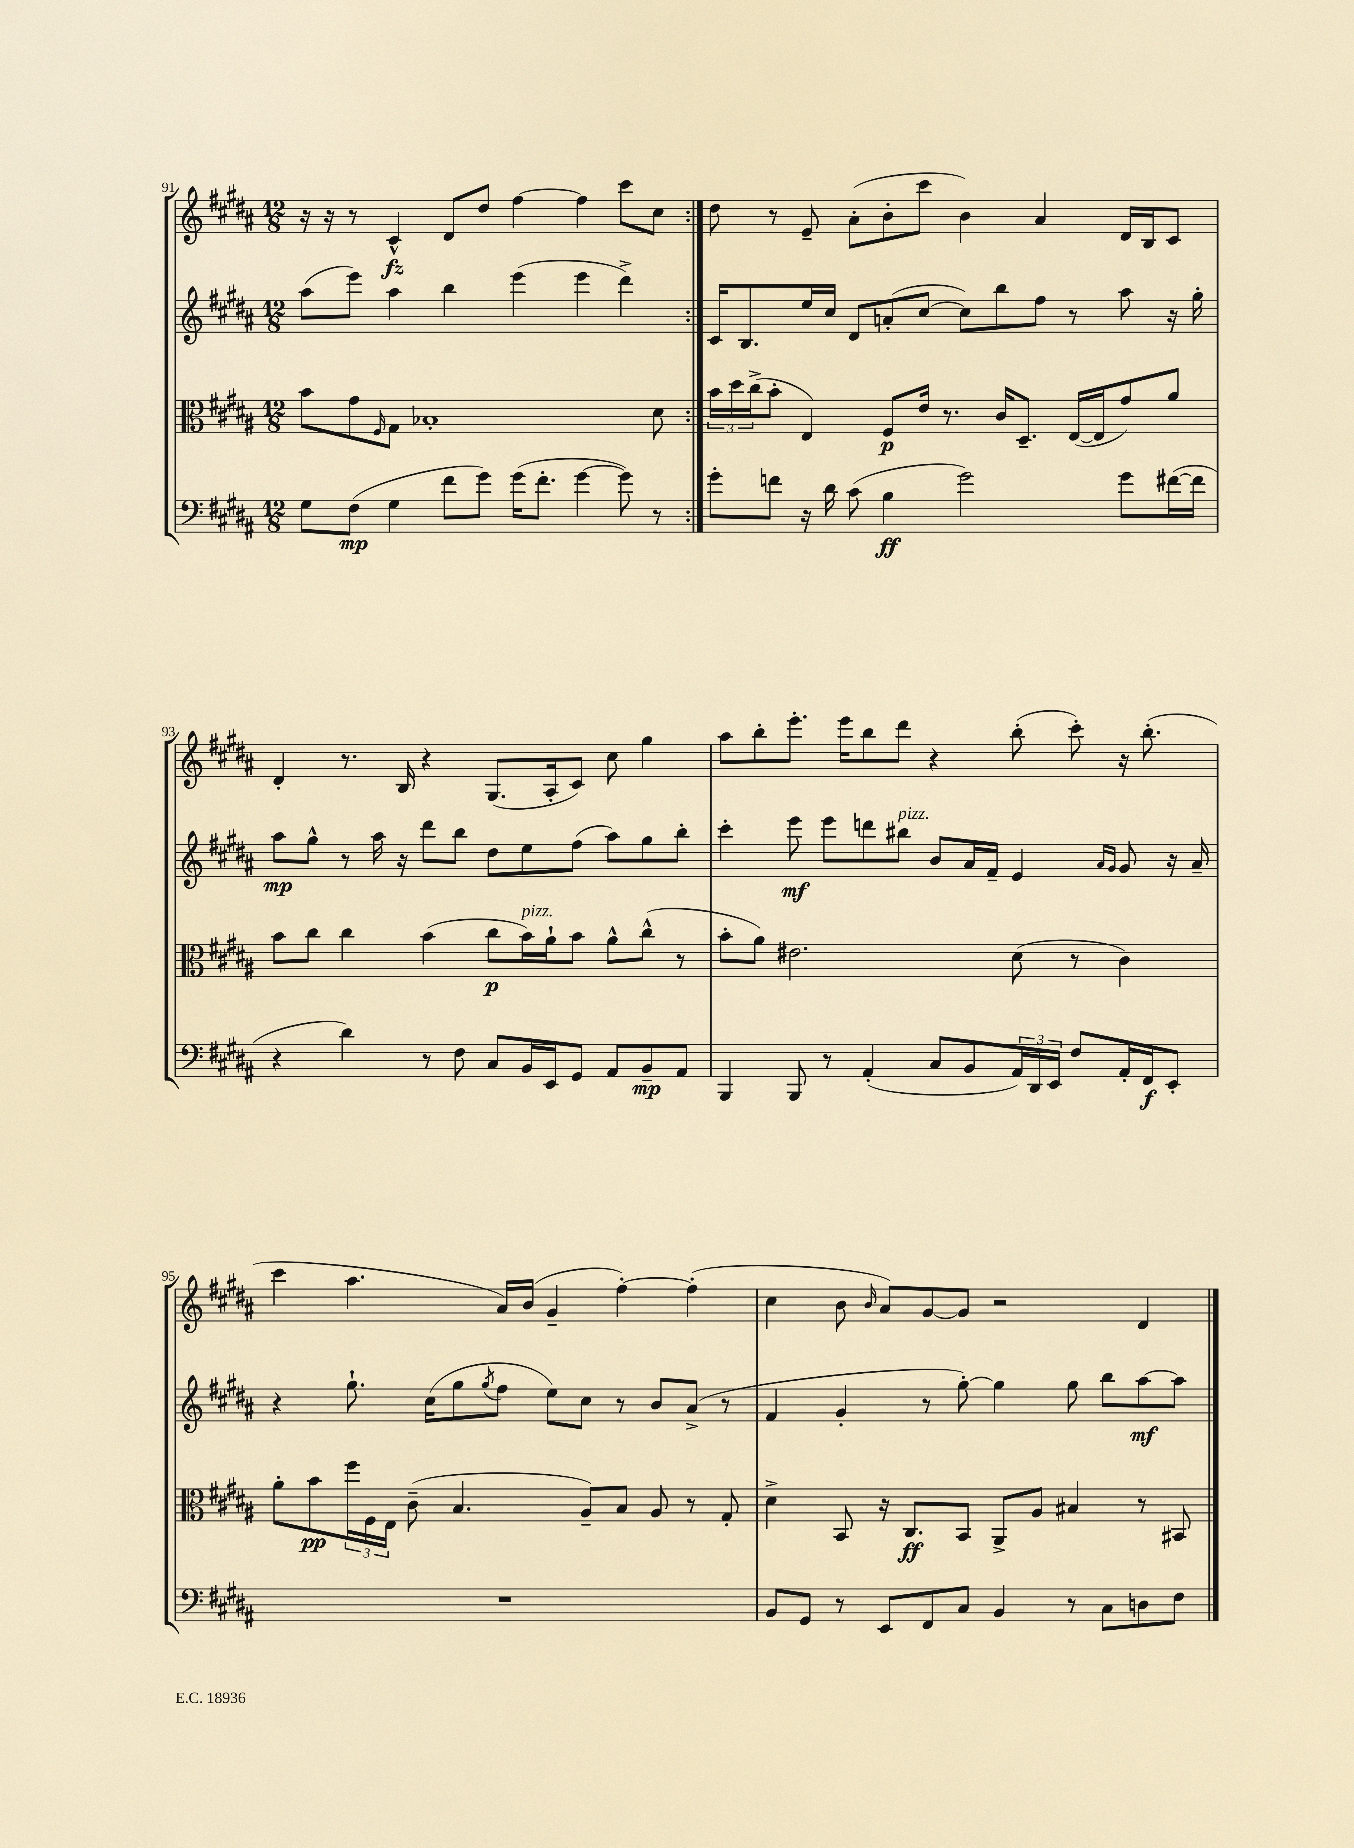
<<
\new StaffGroup <<
\new Staff = "s0" {
    \clef treble \key b \major \numericTimeSignature \time 12/8
    \repeat volta 2 { r16 r16 r8 cis'4-^\fz dis'8 dis''8 fis''4~ fis''4 cis'''8 cis''8 | }
    dis''8 r8 e'8-- ais'8-.( b'8-. cis'''8 b'4) ais'4 dis'16 b16 cis'8 |
    dis'4-. r8. b16 r4 gis8.( ais16-. cis'8) cis''8 gis''4 |
    ais''8 b''8-. e'''8.-. e'''16 b''8 dis'''8 r4 b''8-.( cis'''8-.) r16 b''8.-.( |
    cis'''4 ais''4. ais'16) b'16( gis'4-- fis''4~-.) fis''4-.( |
    cis''4 b'8 \grace { b'16 } ais'8) gis'8~ gis'8 r2 dis'4 \bar "|." |
}
\new Staff = "s1" {
    \clef treble \key b \major \numericTimeSignature \time 12/8
    \repeat volta 2 { ais''8( e'''8) ais''4 b''4 e'''4( e'''4 dis'''4->) | }
    cis'16 b8. e''16 cis''16 dis'8 a'8-.( cis''8~ cis''8) b''8 fis''8 r8 ais''8 r16 gis''16-. |
    ais''8\mp gis''8-^ r8 ais''16 r16 dis'''8 b''8 dis''8 e''8 fis''8( ais''8) gis''8 b''8-. |
    cis'''4-. e'''8\mf e'''8 d'''8 bis''8^\markup { \italic "pizz." } b'8 ais'16 fis'16-- e'4 \grace { ais'16 gis'16 } gis'8 r16 ais'16-- |
    r4 gis''8.-! cis''16( gis''8 \acciaccatura { gis''8 } fis''8 e''8) cis''8 r8 b'8 ais'8->( r8 |
    fis'4 gis'4-. r8 gis''8~-.) gis''4 gis''8 b''8 ais''8~\mf ais''8 \bar "|." |
}
\new Staff = "s2" {
    \clef alto \key b \major \numericTimeSignature \time 12/8
    \repeat volta 2 { b'8 gis'8 \grace { fis16 } gis8 bes1-. dis'8 | }
    \tuplet 3/2 { b'16 dis''16 cis''16->( } b'8-. e4) fis8\p e'16 r8. cis'16 dis8.-- e16~( e16 gis'8) ais'8 |
    b'8 cis''8 cis''4 b'4( cis''8\p b'16^\markup { \italic "pizz." }) ais'16-! b'8 ais'8-^ cis''8-^( r8 |
    b'8-. ais'8) eis'2. dis'8( r8 cis'4) |
    ais'8-. b'8\pp \tuplet 3/2 { fis''16 fis16 e16 } cis'8--( b4. ais8--) b8 ais8 r8 gis8-. |
    dis'4-> b,8 r16 cis8.\ff b,8 ais,8-> ais8 bis4 r8 bis,8 \bar "|." |
}
\new Staff = "s3" {
    \clef bass \key b \major \numericTimeSignature \time 12/8
    \repeat volta 2 { gis8 fis8\mp( gis4 fis'8 gis'8) gis'16( fis'8.-. gis'4~ gis'8) r8 | }
    gis'8-. f'8 r16 dis'16 cis'8( b4\ff gis'2) gis'8 fis'16~( fis'16 |
    r4 dis'4) r8 fis8 cis8 b,16 e,16 gis,8 ais,8 b,8--\mp ais,8 |
    b,,4 b,,8 r8 ais,4-.( cis8 b,8 \tuplet 3/2 { ais,16) dis,16 e,16 } fis8 ais,16-. fis,16\f e,8-. |
    R1. |
    b,8 gis,8 r8 e,8 fis,8 cis8 b,4 r8 cis8 d8 fis8 \bar "|." |
}
>>
>>
\layout { \context { \Score currentBarNumber = #91 } }
